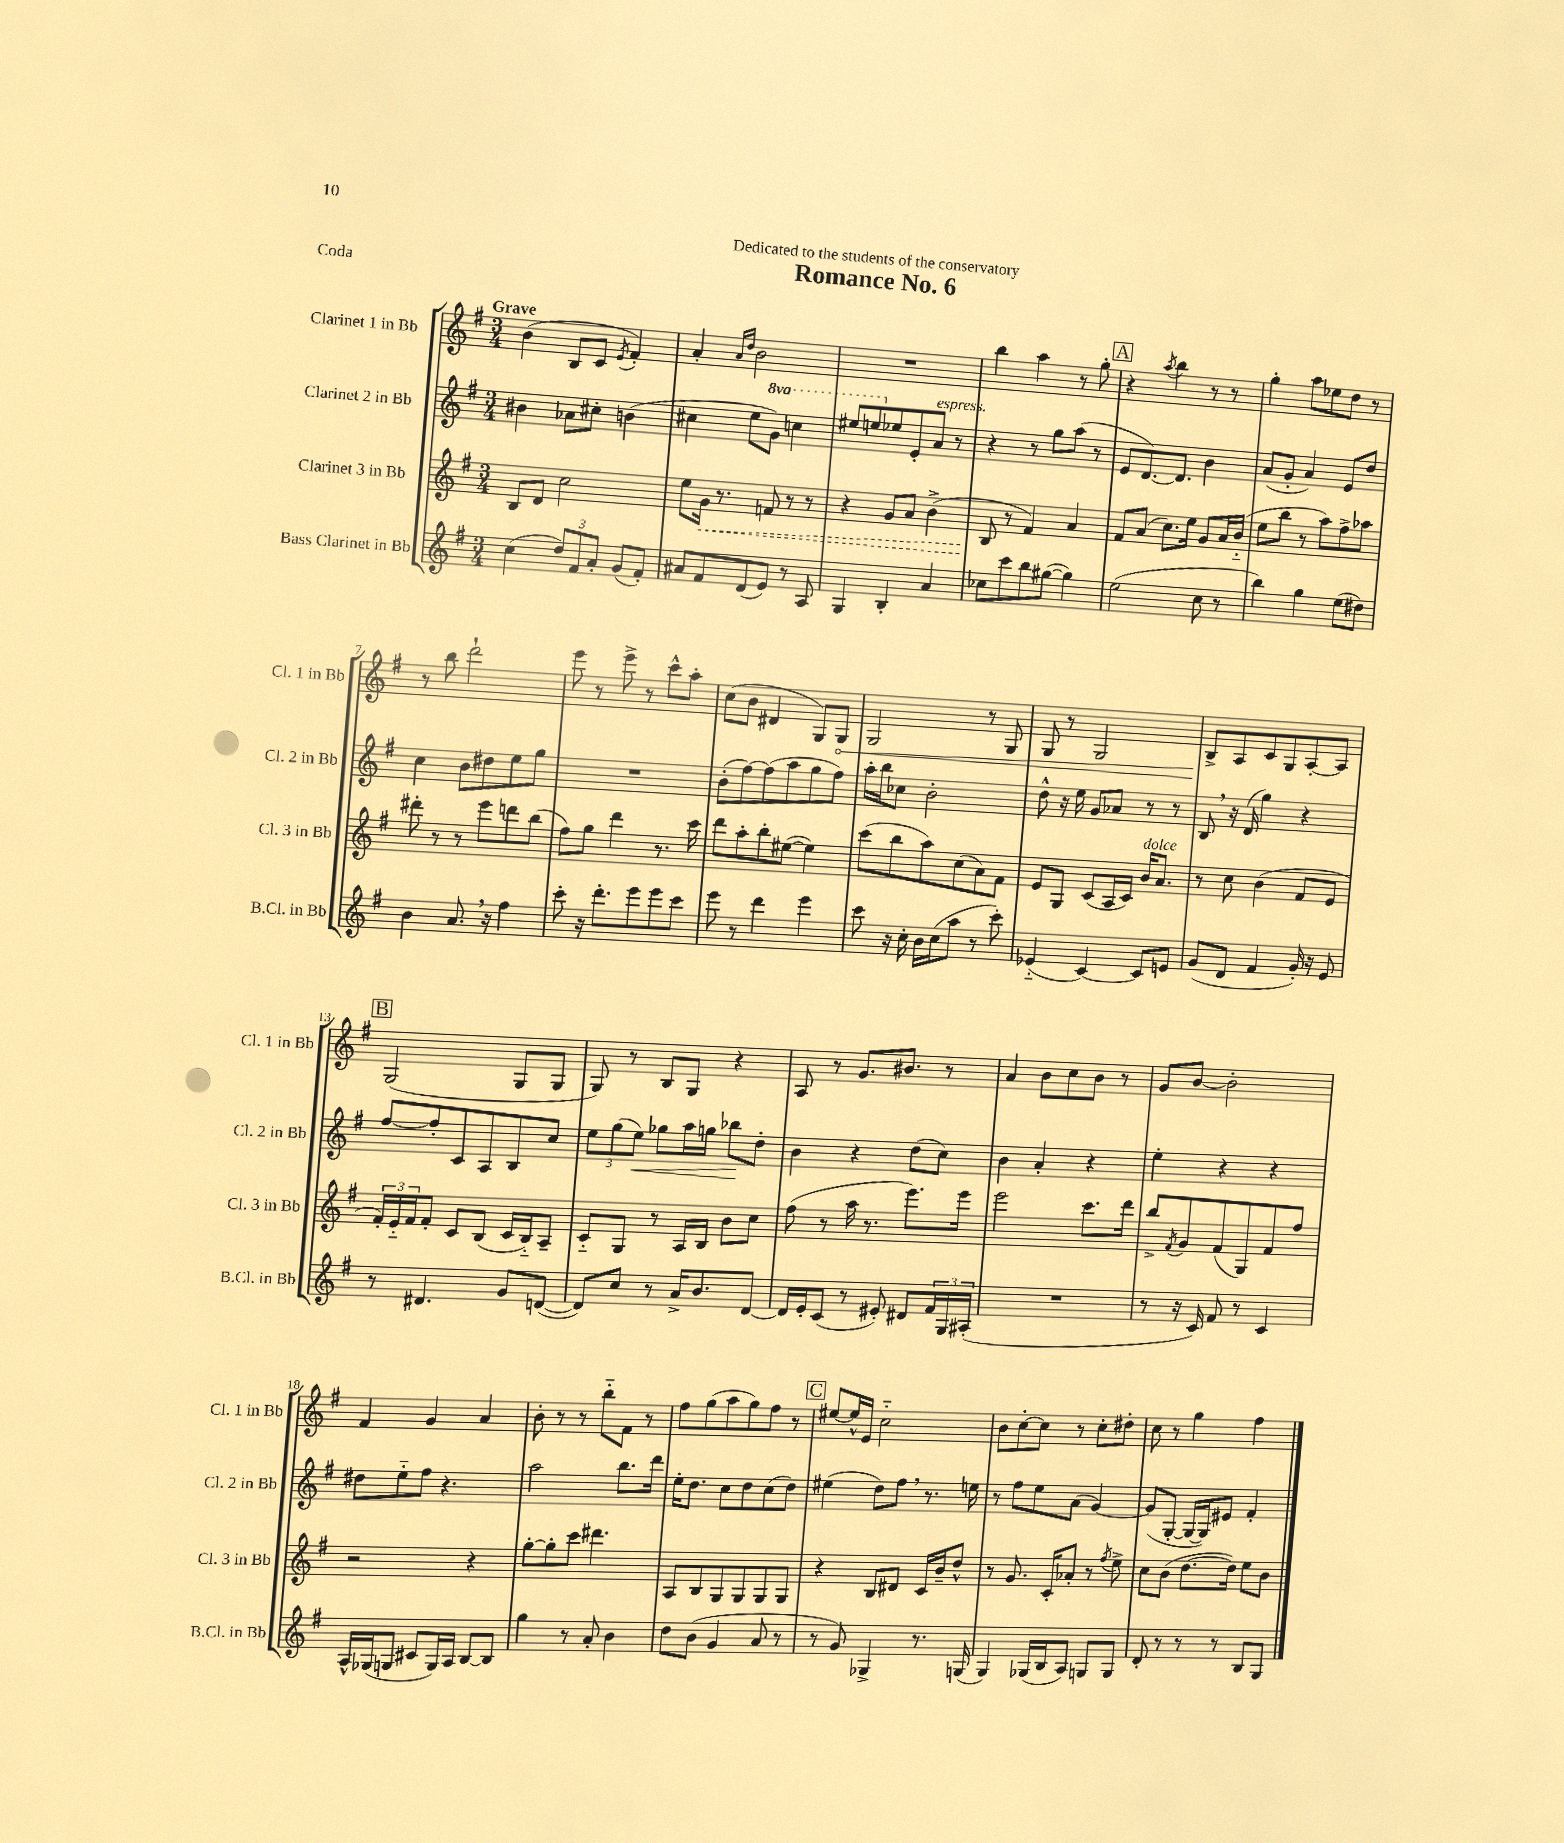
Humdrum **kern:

**kern	**kern	**kern	**kern
*staff4	*staff3	*staff2	*staff1
*clefG2	*clefG2	*clefG2	*clefG2
*k[f#]	*k[f#]	*k[f#]	*k[f#]
*M3/4	*M3/4	*M3/4	*M3/4
(4cc\	8B/L	4b#\	(4b\
.	8d/J	.	.
12dd/L)	2cc\	8a-\L	8B/L
12f#/	.	.	.
.	.	8cc#'\J	8c/J
12a'/J	.	.	.
.	.	.	8qe/
(8g/L	.	(4b\	4f#'/)
8f#'/J)	.	.	.
=	=	=	=
8a#/L	8ee\L	4cc#\	4a'/
8f#/	16g\Jk	.	.
.	8.r	.	.
.	.	.	16qqa/LL
.	.	.	16qqdd/JJ
(8d/	.	8ee\L	2b\
8e/J)	8f/	8gg\J)	.
8r	8r	4ccc\	.
8A/	8r	.	.
=	=	=	=
4G/	4r	8eee#/L	2.r
.	.	8eee/	.
4B'/	8g/L	8ee-/	.
.	8a/J	8e'/	.
4a/	(4b^\	8a/J	.
.	.	8r	.
=	=	=	=
8cc-\L	8B/	4r	4bb\
8ccc\	8r	.	.
8bb\	4f#/)	8r	4aa\
([8gg#\J	.	8gg\L	.
4gg#\])	4a/	(8aa\J	8r
.	.	8r	8gg'\
=	=	=	=
(2ee\	8f#/L	8e/L	4r
.	(8a/J	[8.d/)	.
.	.	.	8qaa/
.	8.cc\L)	.	4bb\
.	.	8.d/]J	.
.	16ee\Jk	.	.
8cc\	8g/L	4b\	8r
8r	16a/L	.	8r
.	(16b'~/JJ	.	.
=	=	=	=
4bb\)	8ee\L	(8a/L	4gg'\
.	8bb\J	8g'/J	.
4gg\	8r	4a/)	8aa\L
.	8aa\L)	.	8ee-\
(8ee\L	8ff#^\	8e/L	8dd\J
8dd#\J)	8aa-\J	8dd/J	8r
=	=	=	=
4b\	8ddd#'\	4cc\	8r
.	8r	.	8bb\
8.a/	8r	8b\L	2ddd`\
.	8eee\L	8dd#\	.
16r	.	.	.
4ff#\	8ddd\	8ee\	.
.	(8bb\J	8gg\J	.
=	=	=	=
8ccc'\	8ff#\L)	2.r	8eee\
16r	8gg\J	.	8r
8.ddd'\L	.	.	.
.	4ddd\	.	8eee^\
8eee\	.	.	8r
8eee\	8.r	.	8ccc^^\L
8ccc\J	.	.	8aa'\J
.	16ccc\	.	.
=	=	=	=
8eee\	8ddd\L	(8b'\L	(8cc\L
8r	8aa'\	[8ff#\)	8b\J
4ddd\	8bb'\	(8ff#\]	4d#/
.	([8ee#\J	8aa\	.
4eee\	4ee#\])	8gg\	8G/L)
.	.	8ff#\J)	8G/J
=	=	=	=
8ccc\	(8ccc\L	16aa'\LL	2G/
.	.	16bb\J	.
16r	8bb\	8cc-\J	.
16cc'\	.	.	.
16b\LL	8aa\)	2b'\	.
(16cc\J	.	.	.
8aa\J	(8cc\	.	.
8r	8a\)	.	8r
8ccc'\)	8f#\J	.	8G/
=	=	=	=
(4e-'~/	8e/L	8dd^^\	8G/
.	8G/J	16r	8r
.	.	16ee\	.
[4c/)	(8c/L	8g/L	2G/
.	16A/L	8a-/J	.
.	16c/JJ)	.	.
8c/]L	16b/LK	8r	.
.	8.a/J	.	.
8e/J	.	8r	.
=	=	=	=
(8g/L	8r	8B/	8B^/L
8d/J	8cc\	16r	8A/
.	.	(16d/	.
4f#/	(4b\	4gg\)	8c/
.	.	.	8G/
16g'/)	8f#/L	4r	[8A'/
16r	.	.	.
8e/	8e/J	.	8A/]J
=	=	=	=
8r	24f#'/LL)	[8ff#/L	(2G/
.	24e'~/	.	.
.	24f#/J	.	.
4.d#/	8f#'/J	8ff#'/]	.
.	8c/L	8c/	.
.	(8B/J	8A/	.
8g/L	16c/LL	8B/	8G/L
.	16B'~/J)	.	.
([8d/J	8A~/J	8cc/J	8G/J
=	=	=	=
8d/]L)	8c'~/L	12ee\L	8G/)
.	.	(12gg\	.
8cc/J	8G/J	.	8r
.	.	12ee\J)	.
8r	8r	8gg-\L	8B/L
16a^/LK	16A/LL	16aa\L	8G/J
8.b/	16B/JJ	16gg\JJ	.
.	8b\L	8bb-\L	4r
[8d/J	8cc\J	8dd'\J	.
=	=	=	=
16d/]LL	(8ff#\	4b\	8A/
16e'/J	.	.	.
(8c/J	8r	.	8r
8r	16aa\	4r	8.g/L
.	8.r	.	.
8e#'/)	.	.	.
.	.	.	8.b#/J
8d#/L	8.eee\L)	(8dd\L	.
24f#/L	.	8cc\J)	8r
24G/	.	.	.
.	16eee\Jk	.	.
(24A#'/JJ	.	.	.
=	=	=	=
2.r	2eee\	4b\	4a/
.	.	4a'/	8b\L
.	.	.	8cc\
.	8.ccc\L	4r	8b\J
.	.	.	8r
.	16ddd\Jk	.	.
=	=	=	=
8r	8bb^/L	4ee'\	8g/L
.	8qf#/	.	.
16r	8g/	.	[8b/J
16c/)	.	.	.
8f#/	(8f#/	4r	2b'\]
8r	8G/)	.	.
4c/	8f#/	4r	.
.	8ff#/J	.	.
=	=	=	=
16A^^/LL	2r	8dd#\L	4f#/
(16G-/J	.	.	.
8G/J	.	8ee'~\	.
8c#/L	.	8ff#\J	4g/
16G/L)	.	4.r	.
16A/JJ	.	.	.
[8B/L	4r	.	4a/
8B/]J	.	.	.
=	=	=	=
4gg\	[8gg'\L	2aa\	8b'\
.	8gg'\]	.	8r
8r	8ccc\J	.	8r
8a'/	4.ddd#\	.	8bb'~\L
4b\	.	8.bb\L	8f#\J
.	.	.	8r
.	.	16ddd\Jk	.
=	=	=	=
8dd\L	8A/L	16ee'\LK	8ff#\L
.	.	8.dd\J	.
(8b\J	8B/	.	(8gg\
4g/	8G/	8cc\L	8aa\
.	8G/	8dd\	8gg\)
8a/	8G/	(8cc\	8ff#\J
8r	8G/J	8dd\J)	8r
=	=	=	=
8r	4r	(4ee#\	[8ee#/L
8g/)	.	.	16ee#^^/]L
.	.	.	16e/JJ
4G-^/	8B/L	8dd\L)	2cc'~\
.	8d#/J	8ff#\J	.
8.r	16c/LL	8.r	.
.	16b~/J	.	.
.	8dd^^/J	.	.
(16G/	.	16ee\	.
=	=	=	=
4G/)	8r	8r	8b\L
.	8.g/	8ff#\L	[8cc'\
(16G-/LL	.	8ee\	8cc\]J
16B/J	16c'/LK	.	.
8A/J)	8a-'/J	(8a\J	8r
8G/L	8r	[4g/)	8cc'\L
.	8qff#/	.	.
8G/J	8ee^\	.	8dd#'\J
=	=	=	=
8d'/	8cc\L	(8g/]L	8cc\
8r	(8b\J	[8G'/J	8r
8r	[8.dd\L	16G/_LL	4gg\
.	.	16G/]J)	.
8r	.	8e#/J	.
.	16dd\]Jk)	.	.
8B/L	8ee\L	4f#'/	4ff#\
8G/J	8b\J	.	.
==	==	==	==
*-	*-	*-	*-
